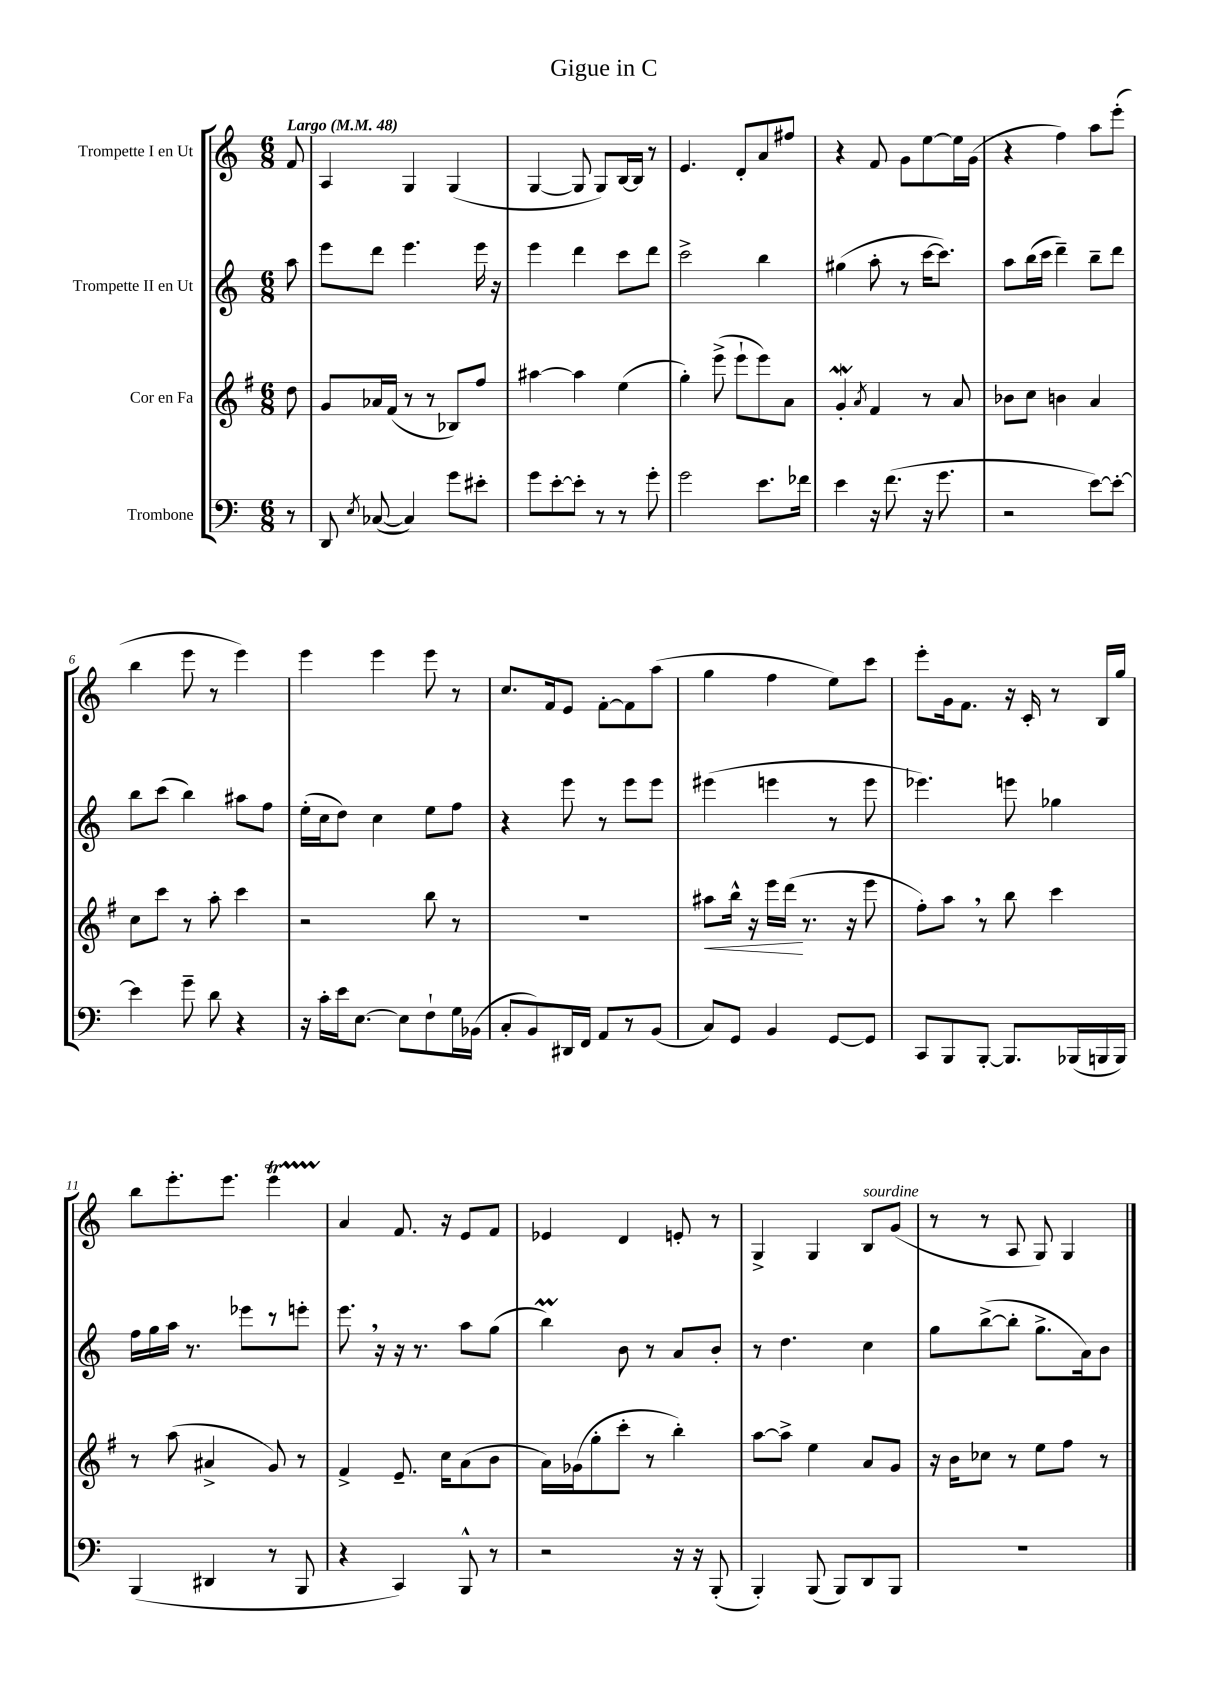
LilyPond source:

\header { title = "Gigue in C" }
<<
\new StaffGroup <<
\new Staff = "s0" \with { instrumentName = "Trompette I en Ut" } {
    \clef treble \key c \major \numericTimeSignature \time 6/8 \partial 8 \tempo "Largo" 4 = 48
    \autoBeamOff f'8 |
    a4 g4 g4( |
    g4~ g8 g8[) b16~ b16] r8 |
    e'4. d'8[-. a'8 fis''8] |
    r4 f'8 g'8[ e''8~ e''16 g'16]( |
    r4 f''4) a''8[ e'''8]-.( |
    b''4 e'''8 r8 e'''4) |
    e'''4 e'''4 e'''8 r8 |
    c''8.[ f'16 e'8] f'8[~-. f'8 a''8]( |
    g''4 f''4 e''8[) c'''8] |
    e'''8[-. g'16 f'8.] r16 c'16-. r8 b16[ g''16] |
    b''8[ e'''8.-. e'''8.] e'''4\startTrillSpan |
    a'4\stopTrillSpan f'8. r16 e'8[ f'8] |
    ees'4 d'4 e'8-. r8 |
    g4-> g4 b8[^\markup { \italic "sourdine" } g'8]( |
    r8 r8 a8 g8) g4 \bar "|." |
}
\new Staff = "s1" \with { instrumentName = "Trompette II en Ut" } {
    \clef treble \key c \major \numericTimeSignature \time 6/8 \partial 8
    \autoBeamOff a''8 |
    e'''8[ d'''8] e'''4. e'''16 r16 |
    e'''4 d'''4 c'''8[ d'''8] |
    c'''2-> b''4 |
    gis''4( a''8-. r8 c'''16[~ c'''8.]) |
    a''8[ b''16( c'''16] d'''4--) b''8[-- d'''8] |
    b''8[ c'''8]( b''4) ais''8[ f''8] |
    e''16[-.( c''16 d''8]) c''4 e''8[ f''8] |
    r4 e'''8 r8 e'''8[ e'''8] |
    eis'''4( e'''4 r8 e'''8 |
    ees'''4.) e'''8 ges''4 |
    f''16[ g''16 a''16] r8. ees'''8[ r8 e'''8]-. |
    e'''8. \breathe r16 r16 r8. a''8[ g''8]( |
    b''4\prall) b'8 r8 a'8[ b'8]-. |
    r8 d''4. c''4 |
    g''8[ b''8~->( b''8]-. g''8.[-> a'16) b'8] \bar "|." |
}
\new Staff = "s2" \with { instrumentName = "Cor en Fa" } {
    \clef treble \key g \major \numericTimeSignature \time 6/8 \partial 8
    \autoBeamOff d''8 |
    g'8[ aes'16 fis'16]( r8 r8 bes8[) fis''8] |
    ais''4~ ais''4 e''4( |
    g''4-.) e'''8->( e'''8[-! e'''8) a'8] |
    g'4-.\mordent \acciaccatura { a'8 } fis'4 r8 a'8 |
    bes'8[ c''8] b'4 a'4 |
    c''8[ c'''8] r8 a''8-. c'''4 |
    r2 b''8 r8 |
    R2. |
    ais''8[\< b''16]-^ r16 e'''16[ d'''16]\!( r8. r16 e'''8 |
    fis''8[-.) a''8] \breathe r8 b''8 c'''4 |
    r8 a''8( ais'4-> g'8) r8 |
    fis'4-> e'8.-- c''16[ a'8( b'8] |
    a'16[) ges'16( g''8-. c'''8]-. r8 b''4-.) |
    a''8[~ a''8]-> e''4 a'8[ g'8] |
    r16 b'16[ ces''8] r8 e''8[ fis''8] r8 \bar "|." |
}
\new Staff = "s3" \with { instrumentName = "Trombone" } {
    \clef bass \key c \major \numericTimeSignature \time 6/8 \partial 8
    \autoBeamOff r8 |
    d,8 \acciaccatura { e8 } ces8~( ces4) g'8[ eis'8]-. |
    g'8[ e'8~-. e'8]-. r8 r8 g'8-. |
    g'2 e'8.[ fes'16] |
    e'4 r16 f'8.( r16 g'8. |
    r2 e'8[~) e'8]~-. |
    e'4 g'8-- d'8 r4 |
    r16 c'16[-. e'16 e8.]~ e8[ f8-! g16 bes,16]( |
    c8[-. b,8) dis,16 f,16] a,8[ r8 b,8]( |
    c8[) g,8] b,4 g,8[~ g,8] |
    c,8[ b,,8 b,,8]~-. b,,8.[ bes,,16( b,,16 b,,16]) |
    b,,4( dis,4 r8 b,,8 |
    r4 c,4) b,,8-^ r8 |
    r2 r16 r16 b,,8-.( |
    b,,4-.) b,,8( b,,8[) d,8 b,,8] |
    R2. \bar "|." |
}
>>
>>
